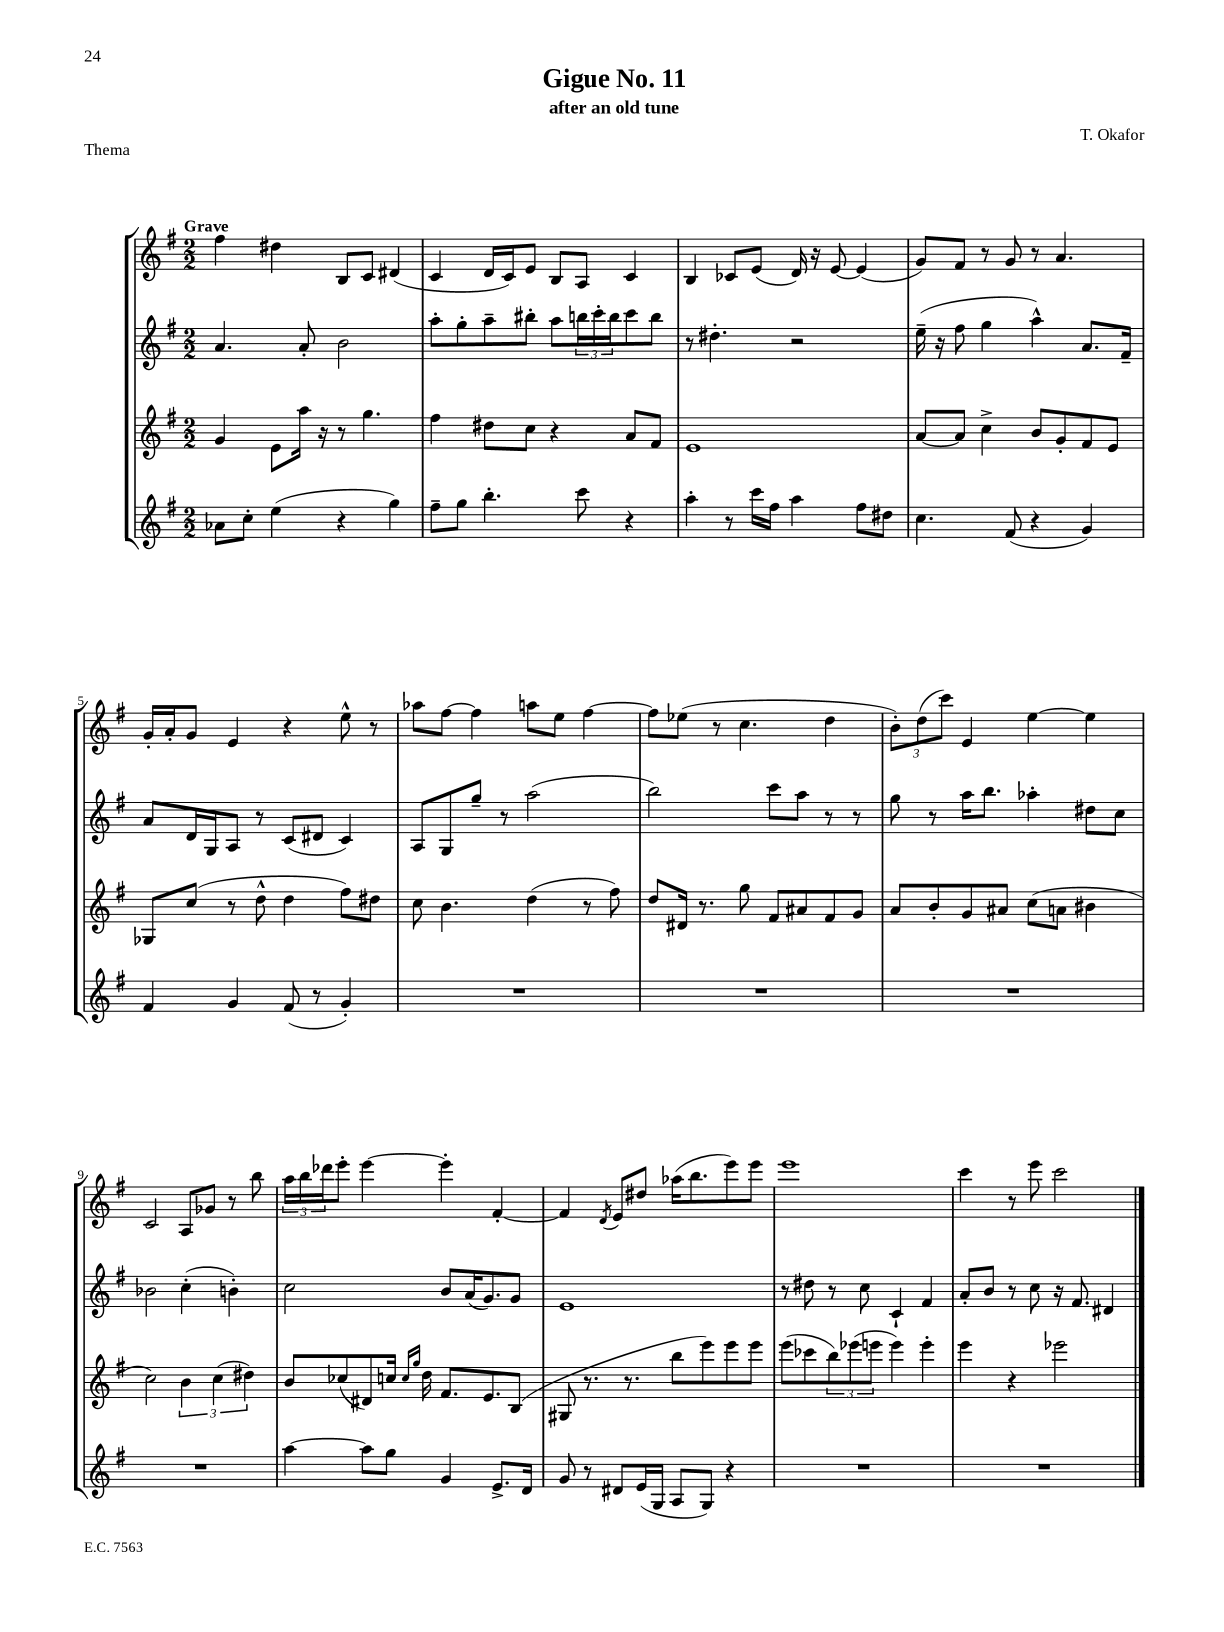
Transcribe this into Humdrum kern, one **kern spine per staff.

**kern	**kern	**kern	**kern
*staff4	*staff3	*staff2	*staff1
*clefG2	*clefG2	*clefG2	*clefG2
*k[f#]	*k[f#]	*k[f#]	*k[f#]
*M2/2	*M2/2	*M2/2	*M2/2
8a-\L	4g/	4.a/	4ff#\
8cc'\J	.	.	.
(4ee\	8e\L	.	4dd#\
.	16aa\Jk	8a'/	.
.	16r	.	.
4r	8r	2b\	8B/L
.	4.gg\	.	8c/J
4gg\)	.	.	(4d#/
=	=	=	=
8ff#~\L	4ff#\	8aa'\L	4c/
8gg\J	.	8gg'\	.
4.bb'\	8dd#\L	8aa~\	16d/LL
.	.	.	16c/J)
.	8cc\J	8bb#'\J	8e/J
.	4r	8aa\L	8B/L
8ccc\	.	24bb\L	8A/J
.	.	24ccc'\	.
.	.	24bb\J	.
4r	8a/L	8ccc\	4c/
.	8f#/J	8bb\J	.
=	=	=	=
4aa'\	1e	8r	4B/
.	.	4.dd#'\	.
8r	.	.	8c-/L
16ccc\LL	.	.	(8e/J
16ff#\JJ	.	.	.
4aa\	.	2r	16d/)
.	.	.	16r
.	.	.	[8e/
8ff#\L	.	.	(4e/]
8dd#\J	.	.	.
=	=	=	=
4.cc\	[8a/L	(16ee~\	8g/L)
.	.	16r	.
.	8a/]J	8ff#\	8f#/J
.	4cc^\	4gg\	8r
(8f#/	.	.	8g/
4r	8b/L	4aa^^\)	8r
.	8g'/	.	4.a/
4g/)	8f#/	8.a/L	.
.	8e/J	.	.
.	.	16f#~/Jk	.
=	=	=	=
4f#/	8G-/L	8a/L	16g'/LL
.	.	.	16a'/J
.	(8cc/J	16d/L	8g/J
.	.	16G/J	.
4g/	8r	8A/J	4e/
.	8dd^^\	8r	.
(8f#/	4dd\	(8c/L	4r
8r	.	8d#/J	.
4g'/)	8ff#\L)	4c/)	8ee^^\
.	8dd#\J	.	8r
=	=	=	=
1r	8cc\	8A/L	8aa-\L
.	4.b\	8G/	[8ff#\J
.	.	8gg~/J	4ff#\]
.	.	8r	.
.	(4dd\	(2aa\	8aa\L
.	.	.	8ee\J
.	8r	.	[4ff#\
.	8ff#\)	.	.
=	=	=	=
1r	8dd/L	2bb\)	8ff#\]L
.	16d#/Jk	.	(8ee-\J
.	8.r	.	.
.	.	.	8r
.	8gg\	.	4.cc\
.	8f#/L	8ccc\L	.
.	8a#/	8aa\J	.
.	8f#/	8r	4dd\
.	8g/J	8r	.
=	=	=	=
1r	8a/L	8gg\	12b'\L)
.	.	.	(12dd\
.	8b'/	8r	.
.	.	.	12ccc\J)
.	8g/	16aa\LK	4e/
.	.	8.bb\J	.
.	8a#/J	.	.
.	(8cc\L	4aa-'\	[4ee\
.	8a\J	.	.
.	4b#\	8dd#\L	4ee\]
.	.	8cc\J	.
=	=	=	=
1r	2cc\)	2b-\	2c/
.	6b\	(4cc'\	8A/L
.	.	.	8g-/J
.	(6cc\	.	.
.	.	4b'\)	8r
.	6dd#\)	.	.
.	.	.	8bb\
=	=	=	=
[4aa\	8b/L	2cc\	24aa\LL
.	.	.	24bb\
.	.	.	24ddd-\J
.	(8cc-/	.	8eee'\J
8aa\]L	8d#/)	.	[4eee\
8gg\J	16cc/Jk	.	.
.	16qqcc/LL	.	.
.	16qqgg/JJ	.	.
.	16dd\	.	.
4g/	8.f#/L	8b/L	4eee'\]
.	.	(16a/K	.
.	8.e/	8.g/)	.
8.e^/L	.	.	[4f#'/
.	(8B/J	8g/J	.
16d/Jk	.	.	.
=	=	=	=
8g/	8G#/	1e	4f#/]
8r	8.r	.	.
.	.	.	8qd/
8d#/L	.	.	8e/L
.	8.r	.	.
(16e/L	.	.	8dd#/J
16G/JJ	.	.	.
8A/L	8bb\L	.	(16aa-\LK
.	.	.	8.bb\
8G/J)	8eee\)	.	.
4r	8eee\	.	8eee\)
.	8eee\J	.	8eee\J
=	=	=	=
1r	(8eee\L	8r	1eee
.	8ccc-\	8dd#\	.
.	12bb\)	8r	.
.	(12eee-\	.	.
.	.	8cc\	.
.	12eee\J	.	.
.	4eee\)	4c`/	.
.	4eee'\	4f#/	.
=	=	=	=
1r	4eee\	8a'/L	4ccc\
.	.	8b/J	.
.	4r	8r	8r
.	.	8cc\	8eee\
.	2eee-\	16r	2ccc\
.	.	8.f#/	.
.	.	4d#/	.
==	==	==	==
*-	*-	*-	*-
